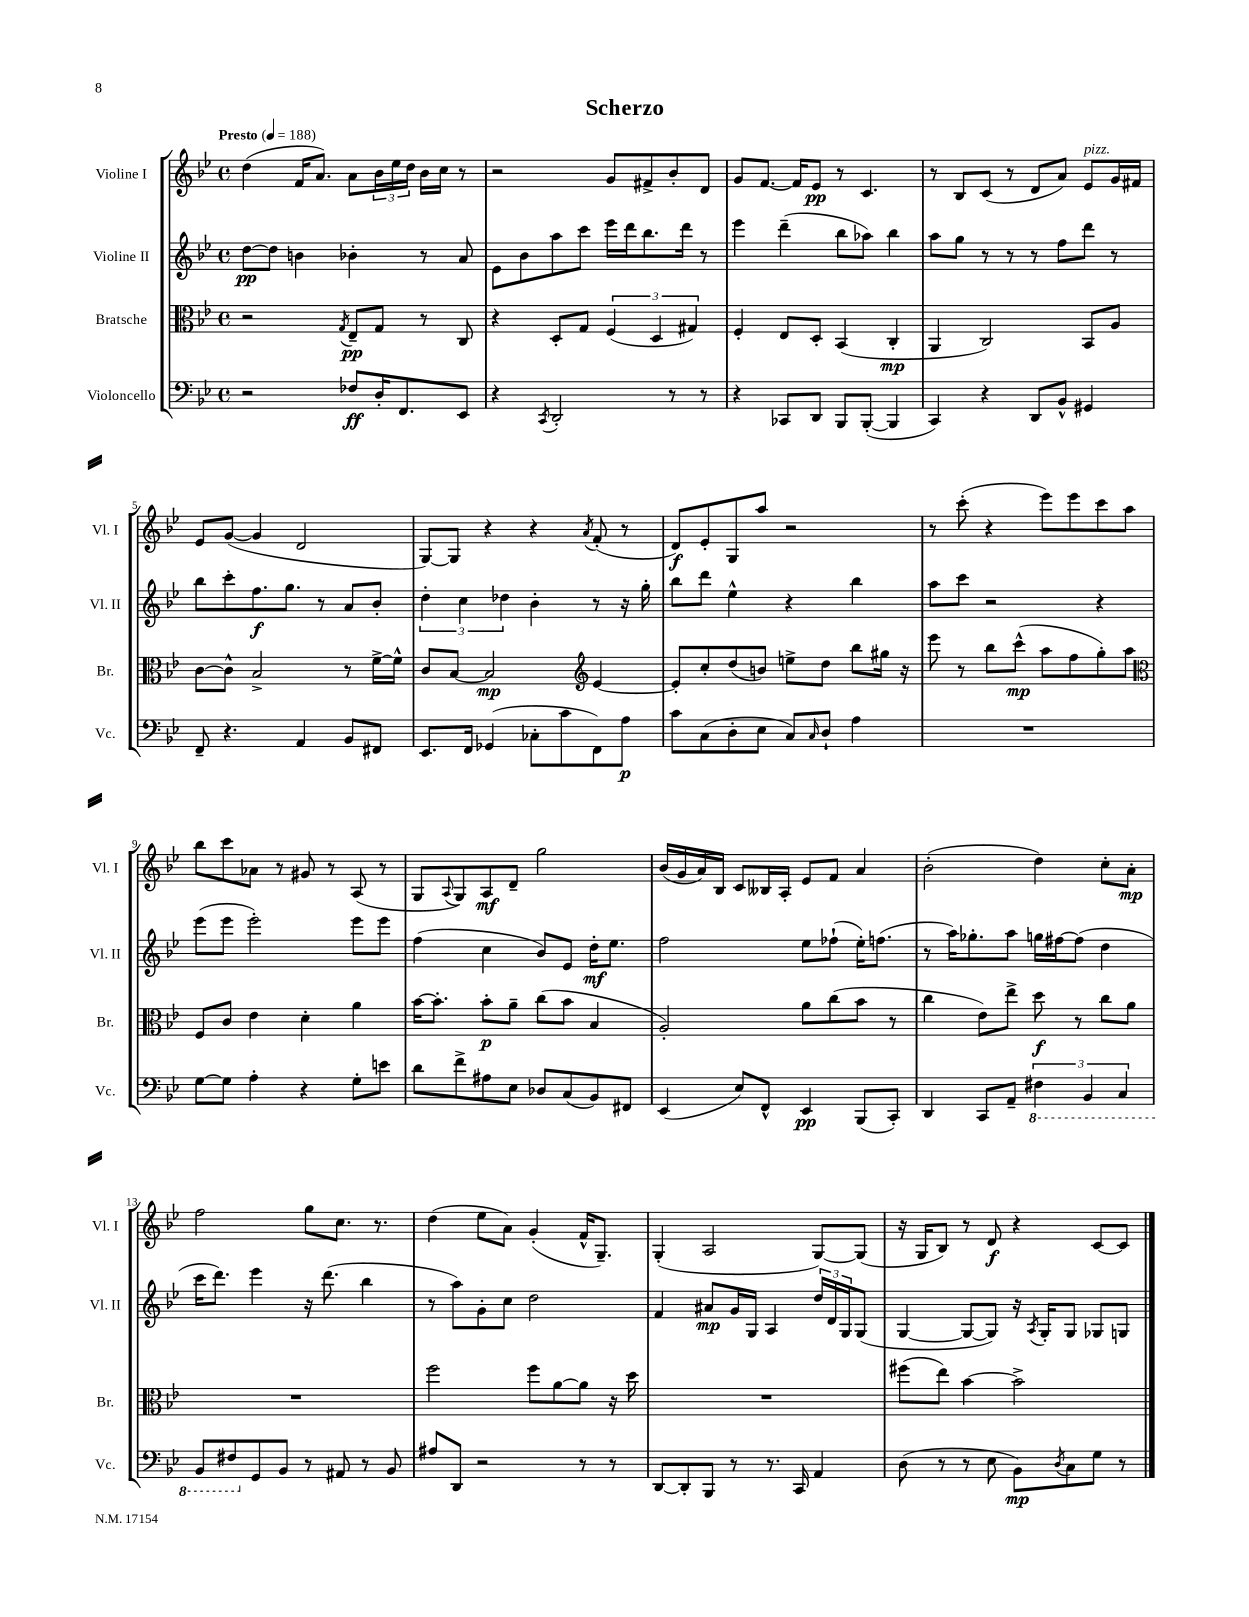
\header { title = "Scherzo" }
<<
\new StaffGroup <<
\new Staff = "s0" \with { instrumentName = "Violine I" shortInstrumentName = "Vl. I" } {
    \clef treble \key bes \major \defaultTimeSignature \time 4/4 \tempo "Presto" 4 = 188
    d''4( f'16 a'8.) a'8 \tuplet 3/2 { bes'16 ees''16 d''16 } bes'16 c''16 r8 |
    r2 g'8 fis'8-> bes'8-. d'8 |
    g'8 f'8.~ f'16 ees'8\pp r8 c'4. |
    r8 bes8 c'8( r8 d'8 a'8) ees'8^\markup { \italic "pizz." } g'16 fis'16 |
    ees'8 g'8~( g'4 d'2 |
    g8~) g8 r4 r4 \acciaccatura { a'8 } f'8-.( r8 |
    d'8\f) ees'8-. g8 a''8 r2 |
    r8 c'''8-.( r4 ees'''8) ees'''8 c'''8 a''8 |
    bes''8 c'''8 aes'8 r8 gis'8 r8 a8( r8 |
    g8 \appoggiatura { a8 } g8) a8\mf d'8-- g''2 |
    bes'16( g'16 a'16) bes16 c'8 beses16 a16-. ees'8 f'8 a'4 |
    bes'2-.( d''4) c''8-. a'8-.\mp |
    f''2 g''8 c''8. r8. |
    d''4( ees''8 a'8) g'4-.( f'16-^ g8.--) |
    g4-.( a2 g8~) g8( |
    r16 g16 bes8) r8 d'8\f r4 c'8~ c'8 \bar "|." |
}
\new Staff = "s1" \with { instrumentName = "Violine II" shortInstrumentName = "Vl. II" } {
    \clef treble \key bes \major \defaultTimeSignature \time 4/4
    d''8~\pp d''8 b'4 bes'4-. r8 a'8 |
    ees'8 bes'8 a''8 c'''8 ees'''16 d'''16 bes''8. d'''16 r8 |
    ees'''4 d'''4--( bes''8 aes''8) bes''4 |
    a''8 g''8 r8 r8 r8 f''8 d'''8 r8 |
    bes''8 c'''8-. f''8.\f g''8. r8 a'8 bes'8-. |
    \tuplet 3/2 { d''4-. c''4 des''4 } bes'4-. r8 r16 g''16-. |
    bes''8 d'''8 ees''4-^ r4 bes''4 |
    a''8 c'''8 r2 r4 |
    ees'''8( ees'''8 ees'''2-.) ees'''8 ees'''8 |
    f''4( c''4 bes'8) ees'8 d''16-.\mf ees''8. |
    f''2 ees''8 fes''8-!( ees''16-.) f''8.( |
    r8 a''16) ges''8.-. a''8 g''16 fis''16~ fis''8( d''4 |
    c'''16 d'''8.) ees'''4 r16 d'''8.( bes''4 |
    r8 a''8) g'8-. c''8 d''2 |
    f'4 ais'8\mp g'16 g16 a4 \tuplet 3/2 { d''16 d'16 g16 } g8( |
    g4~ g8~ g8) r16 \acciaccatura { a8 } g16-. g8 ges8 g8 \bar "|." |
}
\new Staff = "s2" \with { instrumentName = "Bratsche" shortInstrumentName = "Br." } {
    \clef alto \key bes \major \defaultTimeSignature \time 4/4
    r2 \acciaccatura { g8 } ees8--\pp g8 r8 c8 |
    r4 d8-. g8 \tuplet 3/2 { f4( d4 gis4) } |
    f4-. ees8 d8-. bes,4( c4-.\mp |
    a,4 c2) bes,8 a8 |
    c'8~ c'8-^ bes2-> r8 f'16~-> f'16-^ |
    c'8 bes8~ bes2\mp \clef treble ees'4~ |
    ees'8-. c''8-. d''8( b'8) e''8-> d''8 bes''8 gis''16 r16 |
    ees'''8 r8 bes''8 c'''8-^\mp( a''8 f''8 g''8-.) a''8 |
    \clef alto f8 c'8 ees'4 d'4-. a'4 |
    bes'16~ bes'8.-. bes'8-.\p a'8-- c''8( bes'8 bes4 |
    a2-.) a'8 c''8( bes'8 r8 |
    c''4 ees'8) ees''8-> d''8\f r8 c''8 a'8 |
    R1 |
    f''2 f''8 a'8~ a'8 r16 d''16 |
    R1 |
    fis''8( ees''8) bes'4~ bes'2-> \bar "|." |
}
\new Staff = "s3" \with { instrumentName = "Violoncello" shortInstrumentName = "Vc." } {
    \clef bass \key bes \major \defaultTimeSignature \time 4/4
    r2 fes8\ff d16-. f,8. ees,8 |
    r4 \acciaccatura { c,8 } d,2-. r8 r8 |
    r4 ces,8 d,8 bes,,8 bes,,8~-.( bes,,4 |
    c,4) r4 d,8 bes,8-^ gis,4 |
    f,8-- r4. a,4 bes,8 fis,8 |
    ees,8. f,16 ges,4( ces8-. c'8 f,8) a8\p |
    c'8 c8( d8-. ees8 c8) \grace { c16 } d8-! a4 |
    R1 |
    g8~ g8 a4-. r4 g8-. e'8 |
    d'8 f'8-> ais8 ees8 des8 c8( bes,8) fis,8 |
    ees,4( ees8) f,8-^ ees,4\pp bes,,8( c,8-.) |
    d,4 c,8 a,8-- \tuplet 3/2 { \ottava #-1 fis,4 bes,,4 c,4 } |
    bes,,8 fis,8 \ottava #0 g,8 bes,8 r8 ais,8 r8 bes,8 |
    ais8 d,8 r2 r8 r8 |
    d,8~ d,8-. bes,,8 r8 r8. c,16 a,4 |
    d8( r8 r8 ees8 bes,8\mp) \acciaccatura { d8 } c8 g8 r8 \bar "|." |
}
>>
>>
